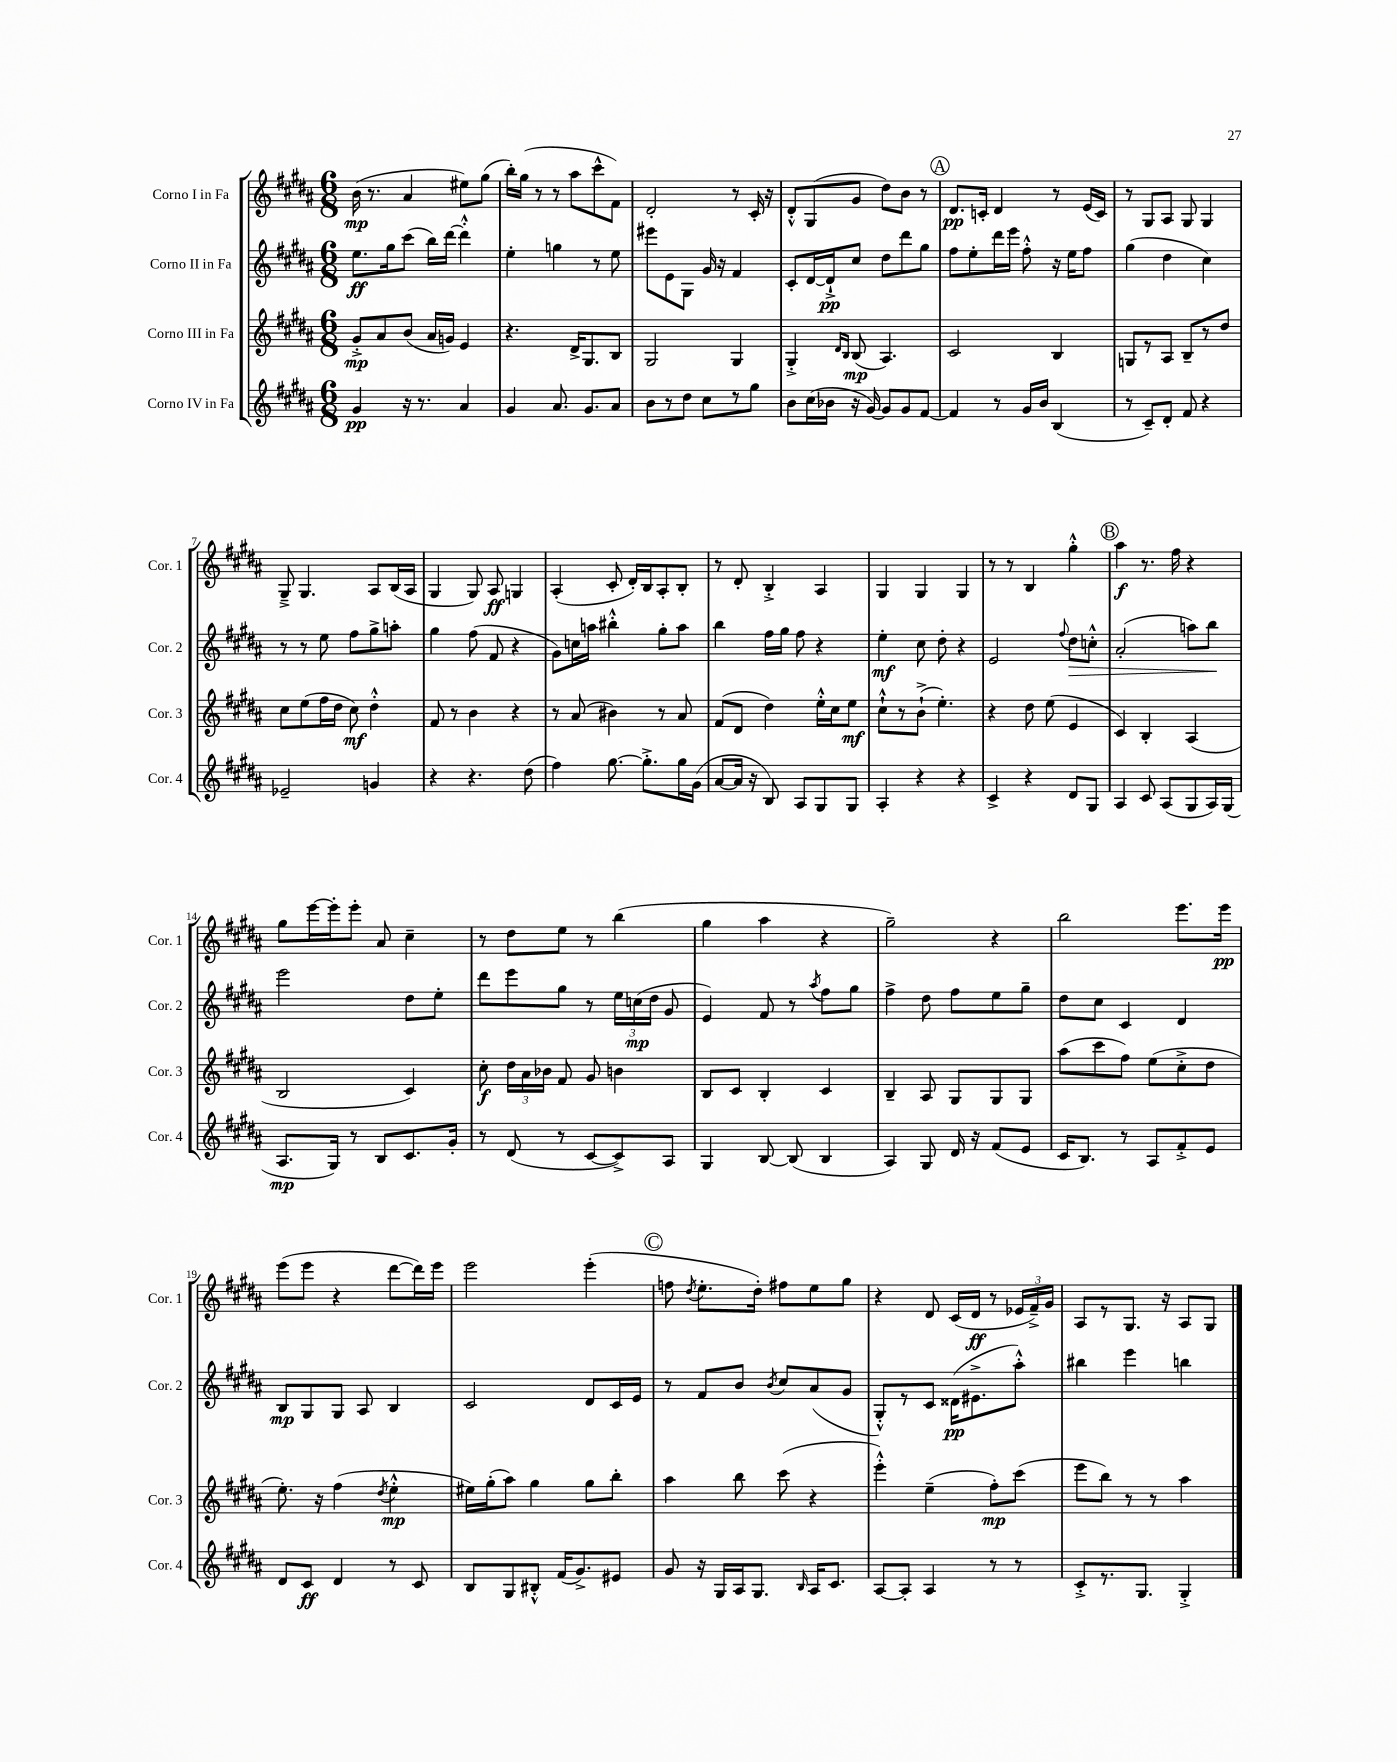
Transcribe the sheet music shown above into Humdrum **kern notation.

**kern	**kern	**kern	**kern
*staff4	*staff3	*staff2	*staff1
*clefG2	*clefG2	*clefG2	*clefG2
*k[f#c#g#d#a#]	*k[f#c#g#d#a#]	*k[f#c#g#d#a#]	*k[f#c#g#d#a#]
*M6/8	*M6/8	*M6/8	*M6/8
4g#/	8g#'^/L	8.ee\L	(16b\
.	.	.	8.r
.	8a#/	.	.
.	.	16gg#\k	.
16r	(8b/J	(8ccc#\J	4a#/
8.r	.	.	.
.	16a#/LL	16bb\LL)	.
.	16g/JJ)	[16ddd#\JJ	.
4a#/	4e/	4ddd#'^^\]	8ee#\L)
.	.	.	(8gg#\J
=	=	=	=
4g#/	4.r	4ee'\	16bb'\LL)
.	.	.	(16gg#\JJ
.	.	.	8r
8.a#/	.	4gg\	8r
.	16d#^/LK	.	8aa#\L
8.g#/L	8.G#/	.	.
.	.	8r	8ccc#^^\
8a#/J	8B/J	8ee\	8f#\J)
=	=	=	=
8b\L	2G#/	8eee#\L	2d#'/
8r	.	8e\	.
8dd#\J	.	8G#\J	.
8cc#\L	.	16g#/	.
.	.	16r	.
8r	4G#/	4f#/	8r
8gg#\J	.	.	16c#'/
.	.	.	16r
=	=	=	=
8b\L	4G#'^/	8c#'/L	8d#'^^/L
(16cc#\L	.	[16d#/L	(8G#/
16b-\JJ	.	16d#`^/]J	.
.	16qqd#/LL	.	.
.	16qqB/JJ	.	.
16r	(8B/	8cc#/J	8g#/J
[16g#/)	.	.	.
8g#/]L	4.A#/)	8dd#\L	8dd#\L)
8g#/	.	8ddd#\	8b\J
[8f#/J	.	8gg#\J	8r
=	=	=	=
4f#/]	2c#/	8ff#\L	8.d#/L
.	.	8ee'\	.
.	.	.	16c'/Jk
8r	.	16ddd#\L	4d#/
.	.	16eee\JJ	.
16g#/LL	.	8ff#'^^\	.
16b/JJ	.	.	.
(4B/	4B/	16r	8r
.	.	16ee\LK	.
.	.	8ff#\J	(16e/LL
.	.	.	16c/JJ)
=	=	=	=
8r	8G/L	(4gg#\	8r
8c#~/L)	8r	.	8G#/L
8d#'/J	8A#/J	4dd#\	8A#/J
8f#/	8B~/L	.	8G#/
4r	8r	4cc#\)	4G#/
.	8dd#/J	.	.
=	=	=	=
2e-~/	8cc#\L	8r	8G#~^/
.	(8ee\	8r	4.G#/
.	16ff#\L	8ee\	.
.	16dd#\JJ	.	.
.	8cc#\)	8ff#\L	.
4g/	4dd#'^^\	8gg#^\	8A#/L
.	.	8aa'\J	(16B/L
.	.	.	16A#/JJ
=	=	=	=
4r	8f#/	4gg#\	4G#/
.	8r	.	.
4.r	4b\	(8ff#\	8G#/)
.	.	8f#/	8A#/
.	4r	4r	4G/
(8dd#\	.	.	.
=	=	=	=
4ff#\)	8r	8g#\L)	(4A#'/
.	(8a#/	16cc\L	.
.	.	16aa\JJ	.
[8.gg#\	4b#\)	4bb#'^^\	8c#'/
.	.	.	16d#'/LL)
8.gg#'^\]L	.	.	16B/J
.	8r	8gg#'\L	8A#'/
16gg#\L	8a#/	8aa\J	8B'/J
(16g#\JJ	.	.	.
=	=	=	=
[8a#/L	(8f#/L	4bb\	8r
16a#/]Jk	8d#/J	.	8d#'/
16r	.	.	.
8B/)	4dd#\)	16ff#\LL	4B'^/
.	.	16gg#\JJ	.
8A#/L	.	8ff#\	.
8G#/	16ee'^^\LL	4r	4A#/
.	16cc#\J	.	.
8G#/J	8ee\J	.	.
=	=	=	=
4A#'/	8cc#`^^\L	4ee'\	4G#/
.	8r	.	.
4r	(8b`^\J	8cc#\	4G#/
.	4.ee'\)	8dd#'\	.
4r	.	4r	4G#/
=	=	=	=
4c#^/	4r	2e/	8r
.	.	.	8r
4r	8dd#\	.	4B/
.	(8ee\	.	.
.	.	8qqff#/	.
8d#/L	4e/	8dd#\L	4gg#'^^\
8G#/J	.	8cc'^^\J	.
=	=	=	=
4A#/	4c#/)	(2a#'/	4aa#\
8c#/	4B'/	.	8.r
(8A#/L	.	.	.
.	.	.	16ff#\
8G#/	(4A#/	8aa\L)	4r
16A#/L)	.	8bb\J	.
(16G#/JJ	.	.	.
=	=	=	=
8.A#/L	2B/	2eee\	8gg#\L
.	.	.	[16eee\L
16G#/Jk)	.	.	16eee'\]J
8r	.	.	8eee'\J
8B/L	.	.	8a#/
8.c#/	4c#/)	8dd#\L	4cc#~\
.	.	8ee'\J	.
16g#'/Jk	.	.	.
=	=	=	=
8r	8cc#'\	8ddd#\L	8r
(8d#/	24dd#\LL	8eee\	8dd#\L
.	24a#\	.	.
.	24b-\JJ	.	.
8r	8f#/	8gg#\J	8ee\J
[8c#/L	8g#/	8r	8r
8c#^/])	4b\	24ee\LL	(4bb\
.	.	(24cc\	.
.	.	24dd#\JJ	.
8A#/J	.	8g#/	.
=	=	=	=
4G#/	8B/L	4e/)	4gg#\
.	8c#/J	.	.
[8B/	4B'/	8f#/	4aa#\
(8B/]	.	8r	.
.	.	8qaa#/	.
4B/	4c#/	8ff#\L	4r
.	.	8gg#\J	.
=	=	=	=
4A#/)	4B~/	4ff#^\	2gg#~\)
8G#/	8A#/	8dd#\	.
16d#/	8G#/L	8ff#\L	.
16r	.	.	.
(8f#/L	8G#/	8ee\	4r
8e/J	8G#/J	8gg#~\J	.
=	=	=	=
16c#/LK	(8aa#\L	8dd#\L	2bb\
8.B/J)	.	.	.
.	8ccc#\	8cc#\J	.
8r	8ff#\J)	4c#/	.
8A#/L	(8ee\L	.	.
8f#'^/	8cc#'^\	4d#/	8.eee\L
8e/J	8dd#\J	.	.
.	.	.	16eee\Jk
=	=	=	=
8d#/L	8.ee'\)	8B/L	(8eee\L
8c#/J	.	8G#/	8eee\J
.	16r	.	.
4d#/	(4ff#\	8G#/J	4r
.	.	8A#/	.
.	8qdd#/	.	.
8r	4ee'^^\	4B/	[8ddd#\L
8c#/	.	.	16ddd#\]L)
.	.	.	16eee\JJ
=	=	=	=
8B/L	16ee#\LL)	2c#/	2eee\
.	(16gg#'\J	.	.
8G#/	8aa#\J)	.	.
8B#'^^/J	4gg#\	.	.
(16f#/LK	.	.	.
8.g#^/)	.	.	.
.	8gg#\L	8d#/L	(4eee'\
8e#/J	8bb'\J	16c#/L	.
.	.	16e/JJ	.
=	=	=	=
8g#/	4aa#\	8r	8ff\
.	.	.	8qdd#/
16r	.	8f#/L	8.ee'\L
16G#/LL	.	.	.
16A#/J	8bb\	8b/J	.
8.G#/J	.	.	16dd#'\Jk)
.	.	8qb/	.
.	(8ccc#\	8cc#/L	8ff#\L
16qqB/	.	.	.
16A#/LK	4r	(8a#/	8ee\
8.c#/J	.	.	.
.	.	8g#/J	8gg#\J
=	=	=	=
[8A#/L	4eee'^^\)	8G#'^^/L)	4r
8A#'/]J	.	8r	.
4A#/	(4ee~\	8c#/J	8d#/
.	.	(16d##\LK	(16c#/LL
.	.	8.e#^\	16d#/JJ
8r	8ff#'\L)	.	8r
8r	(8ccc#\J	8aa#'^^\J)	24e-/LL
.	.	.	24f#~^/)
.	.	.	24g#/JJ
=	=	=	=
8c#'^/L	8eee\L	4bb#\	8A#/L
8.r	8bb\J)	.	8r
.	8r	4eee\	8.G#/J
8.G#/J	.	.	.
.	8r	.	.
.	.	.	16r
4G#'^/	4aa#\	4bb\	8A#/L
.	.	.	8G#/J
==	==	==	==
*-	*-	*-	*-
